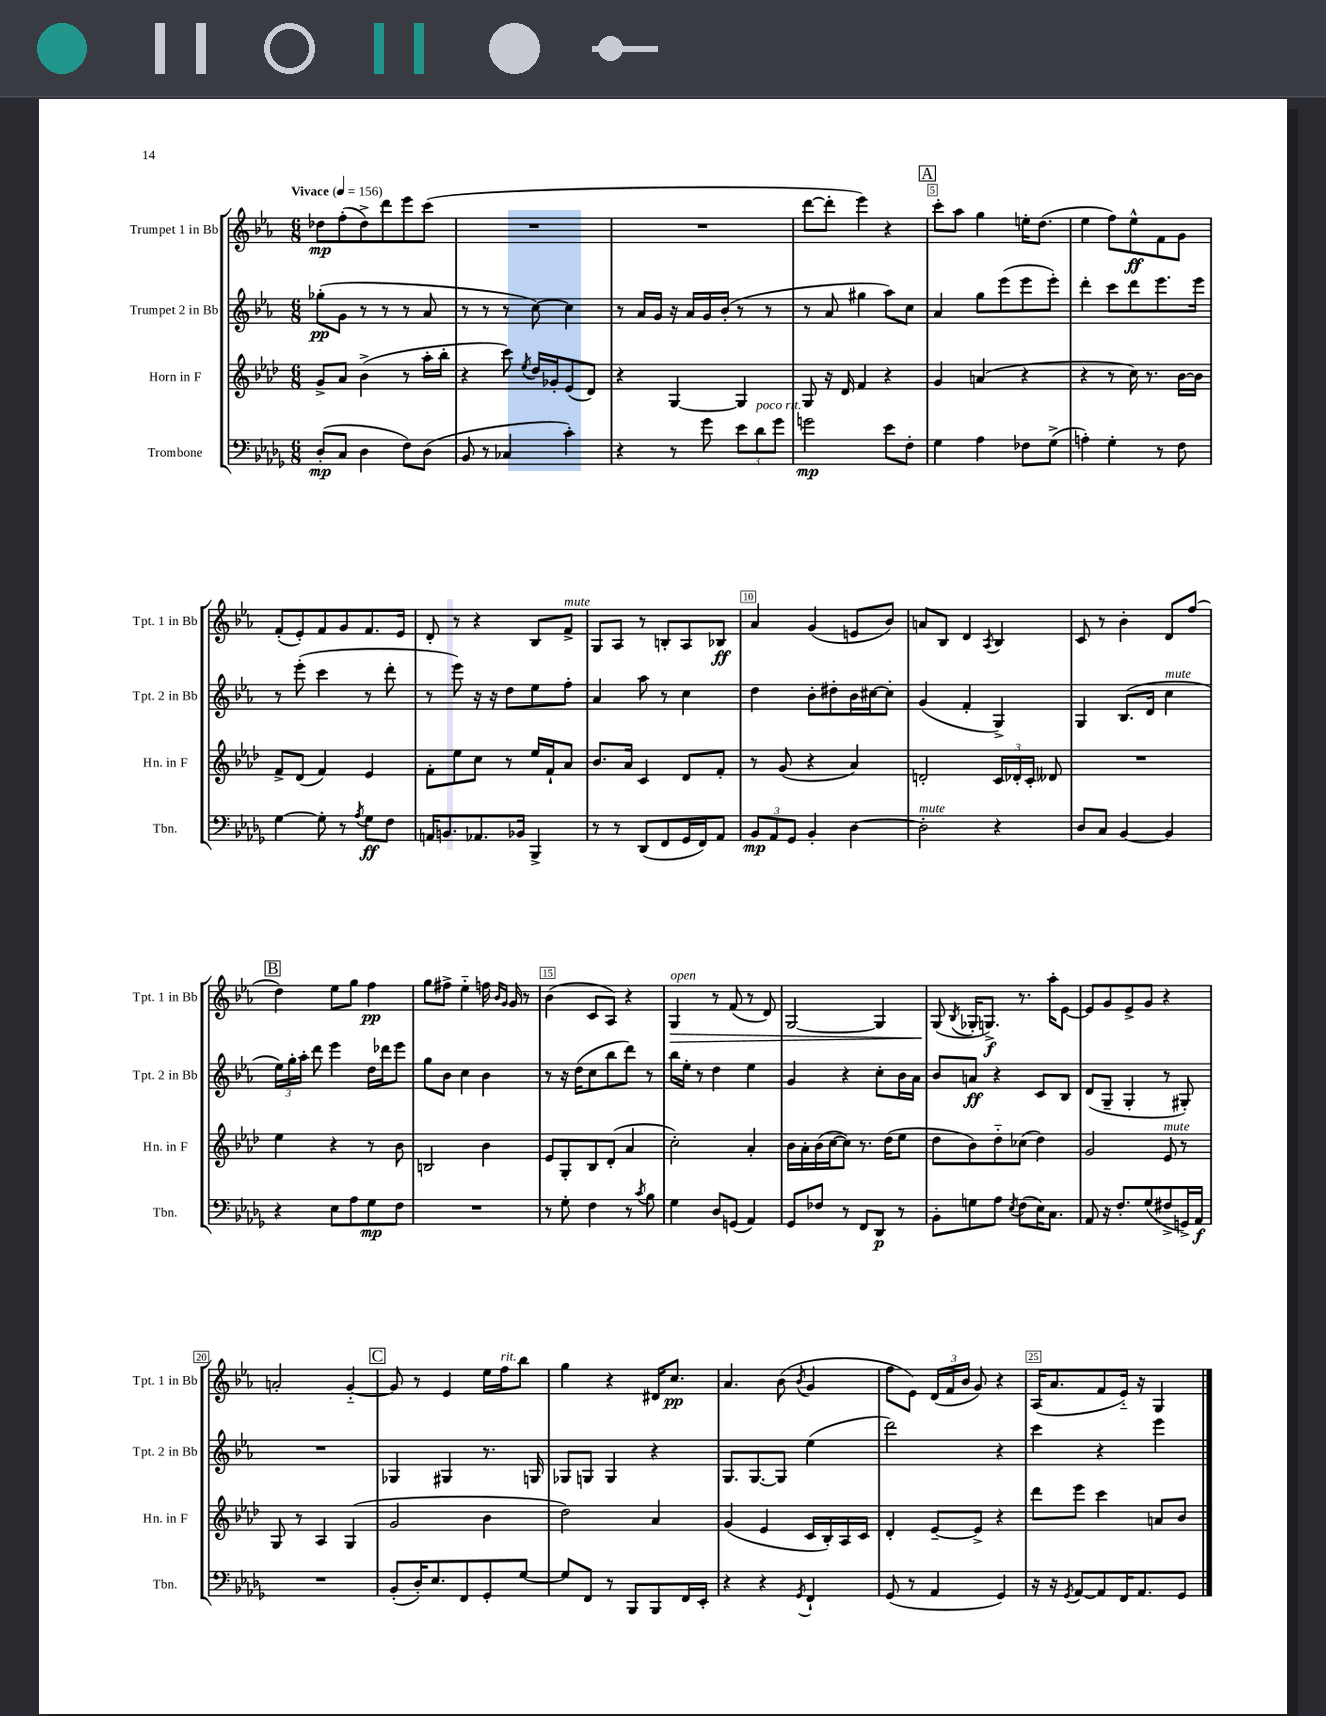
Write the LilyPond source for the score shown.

<<
\new StaffGroup <<
\new Staff = "s0" \with { instrumentName = "Trumpet 1 in Bb" shortInstrumentName = "Tpt. 1 in Bb" } {
    \clef treble \key ees \major \numericTimeSignature \time 6/8 \tempo "Vivace" 4 = 156
    \autoBeamOff des''8[\mp f''8-.( des''8->) d'''8 ees'''8 c'''8]( |
    R2. |
    R2. |
    d'''8[~ d'''8]-. ees'''4) r4 |
    \mark \markup { \box "A" } c'''8[-. aes''8] g''4 e''16[-. d''8.]( |
    ees''4 f''8[) ees''8-^\ff f'8 g'8] |
    f'8[-.( ees'8-.) f'8 g'8 f'8. ees'16] |
    d'8-. r8 r4 bes8[ f'8]->^\markup { \italic "mute" } |
    g8[ aes8] r8 b8[-. aes8 bes8]\ff |
    aes'4 g'4( e'8[ bes'8]) |
    a'8[ bes8] d'4 \acciaccatura { aes8 } bes4 |
    c'8 r8 bes'4-. d'8[ f''8]( |
    \mark \markup { \box "B" } d''4) ees''8[ g''8] f''4\pp |
    g''8[ fis''8]-> ees''4-_ f''16 \grace { bes'16[ g'16] } g'16 r8 |
    bes'4( c'8[ aes8]) r4 |
    g4\>^\markup { \italic "open" } r8 f'8( r8 d'8) |
    g2~ g4 |
    g8\!( \acciaccatura { bes8 } ges16[-. g8.]->\f) r8. aes''16[-. ees'8]~ |
    ees'8[ g'8 ees'8-> g'8] r4 |
    a'2-. g'4~-_ |
    \mark \markup { \box "C" } g'8 r8 ees'4 ees''16[ f''16^\markup { \italic "rit." } bes''8] |
    g''4 r4 dis'16[ c''8.]\pp |
    aes'4. bes'8( \acciaccatura { bes'8 } g'4 |
    f''8[ ees'8]) \tuplet 3/2 { d'16[( f'16 bes'16] } g'8) r4 |
    aes16[( aes'8. f'8 ees'16]-_) r16 g4 \bar "|." |
}
\new Staff = "s1" \with { instrumentName = "Trumpet 2 in Bb" shortInstrumentName = "Tpt. 2 in Bb" } {
    \clef treble \key ees \major \numericTimeSignature \time 6/8
    \autoBeamOff ges''8[-.\pp( g'8] r8 r8 r8 aes'8 |
    r8 r8 r8 c''8~) c''4 |
    r8 aes'16[ g'16] r16 aes'16[ g'16 bes'16]-.( r8 r8 |
    r8 aes'8 gis''4 aes''8[) c''8] |
    \mark \markup { \box "A" } aes'4 g''8[ ees'''8( ees'''8 ees'''8]-.) |
    d'''4-. c'''8[ d'''8 ees'''8. ees'''16] |
    r8 ees'''8-.( c'''4 r8 d'''8-. |
    r8 ees'''8) r16 r16 d''8[ ees''8 f''8]-. |
    aes'4 aes''8 r8 c''4 |
    d''4 bes'8[-. dis''8-. bes'16 cis''16~ cis''8]-. |
    g'4( f'4-. g4->) |
    g4 bes8.[( d'16] c''4^\markup { \italic "mute" } |
    \mark \markup { \box "B" } \tuplet 3/2 { ees''16[) g''16-. aes''16]-. } d'''8 ees'''4 d''16[ des'''16 ees'''8] |
    g''8[ bes'8] c''4 bes'4 |
    r8 r16 d''16[( c''8 bes''8 d'''8]) r8 |
    bes''16[ ees''16]-. r8 d''4 ees''4 |
    g'4 r4 c''8[-. bes'16 aes'16] |
    bes'8[ a'8]\ff r4 c'8[ bes8] |
    d'8[( g8]-- g4-. r8 gis8-.) |
    R2. |
    \mark \markup { \box "C" } ges4 gis4 r8. g16 |
    ges8[ g8] g4 r4 |
    g8.[ g8.~ g8] ees''4( |
    d'''2) r4 |
    c'''4 r4 ees'''4 \bar "|." |
}
\new Staff = "s2" \with { instrumentName = "Horn in F" shortInstrumentName = "Hn. in F" } {
    \clef treble \key aes \major \numericTimeSignature \time 6/8
    \autoBeamOff g'8[-> aes'8] bes'4->( r8 aes''16[-. bes''16]-. |
    r4 c'''8) \acciaccatura { ees''8 } des''16[ ges'16-. ees'8( des'8]) |
    r4 g4~ g4 |
    g8 r16 des'16 f'4 r4 |
    \mark \markup { \box "A" } g'4 a'4( r4 |
    r4 r8 c''16) r8. bes'16[~ bes'16] |
    f'8[-> des'8]( f'4) ees'4 |
    f'8[-. ees''8 c''8] r8 ees''16[ f'16-! aes'8] |
    bes'8.[ aes'16] c'4 des'8[ f'8]-. |
    r8 g'8( r4 aes'4) |
    d'2-. \tuplet 3/2 { c'16[ des'16-. c'16]-. } deses'8 |
    R2. |
    \mark \markup { \box "B" } ees''4 r4 r8 bes'8 |
    b2 bes'4 |
    ees'8[ g8-. bes8 des'8]-.( aes'4 |
    c''2-.) aes'4-. |
    bes'16[ aes'16-. bes'16( c''16~ c''8]) r8. des''16[( ees''8] |
    des''8[ bes'8) des''8-_ ces''8]( des''4) |
    g'2 ees'8^\markup { \italic "mute" } r8 |
    g8 r8 aes4 g4( |
    \mark \markup { \box "C" } g'2 bes'4 |
    des''2) aes'4 |
    g'4( ees'4 c'16[ bes16-.) aes16 c'16] |
    des'4-. ees'8[~-- ees'8]-> r4 |
    des'''8[ ees'''8] c'''4 a'8[ bes'8] \bar "|." |
}
\new Staff = "s3" \with { instrumentName = "Trombone" shortInstrumentName = "Tbn." } {
    \clef bass \key des \major \numericTimeSignature \time 6/8
    \autoBeamOff des8[-.\mp( c8] des4 f8[) des8]( |
    bes,8 r8 ces4 c'4-.) |
    r4 r8 ges'8 \tuplet 3/2 { ees'8[ des'8^\markup { \italic "poco rit." } ges'8] } |
    g'2\mp ees'8[ f8]-. |
    \mark \markup { \box "A" } ges4 aes4 fes8[ ges8]->( |
    a4-.) ges4-. r8 f8 |
    ges4~ ges8-. r8 \acciaccatura { aes8 } ges8[\ff f8] |
    a,16[ b,8. aes,8. bes,16] bes,,4-> |
    r8 r8 des,8[( f,8 ges,16 f,16) aes,8] |
    \tuplet 3/2 { bes,8[\mp aes,8 ges,8] } bes,4-. des4~ |
    des2-.^\markup { \italic "mute" } r4 |
    des8[ c8] bes,4~ bes,4 |
    \mark \markup { \box "B" } r4 ees8[ aes8 ges8\mp f8] |
    R2. |
    r8 ges8-. f4 r8 \acciaccatura { c'8 } bes8 |
    ges4 des8[ g,8]( aes,4) |
    ges,8[ fes8] r8 f,8[ des,8]\p r8 |
    bes,8[-. g8 aes8] \acciaccatura { ees8 } f8[( ees16) c8.] |
    aes,8 r16 f8.[-. ges8( fis8-> g,16->) aes,16]\f |
    R2. |
    \mark \markup { \box "C" } bes,8[-.( des16-.) ees8. f,8 ges,8-. ges8]~ |
    ges8[ f,8] r8 bes,,8[ bes,,8 f,16 ees,16]-. |
    r4 r4 \acciaccatura { ges,8 } f,4-! |
    ges,8( r8 aes,4 ges,4) |
    r16 r16 \acciaccatura { ges,8 } aes,8[~ aes,8 f,16 aes,8. ges,8] \bar "|." |
}
>>
>>
\layout { \context { \Score \override BarNumber.break-visibility = ##(#f #t #t) barNumberVisibility = #(every-nth-bar-number-visible 5) \override BarNumber.stencil = #(make-stencil-boxer 0.1 0.3 ly:text-interface::print) } }
